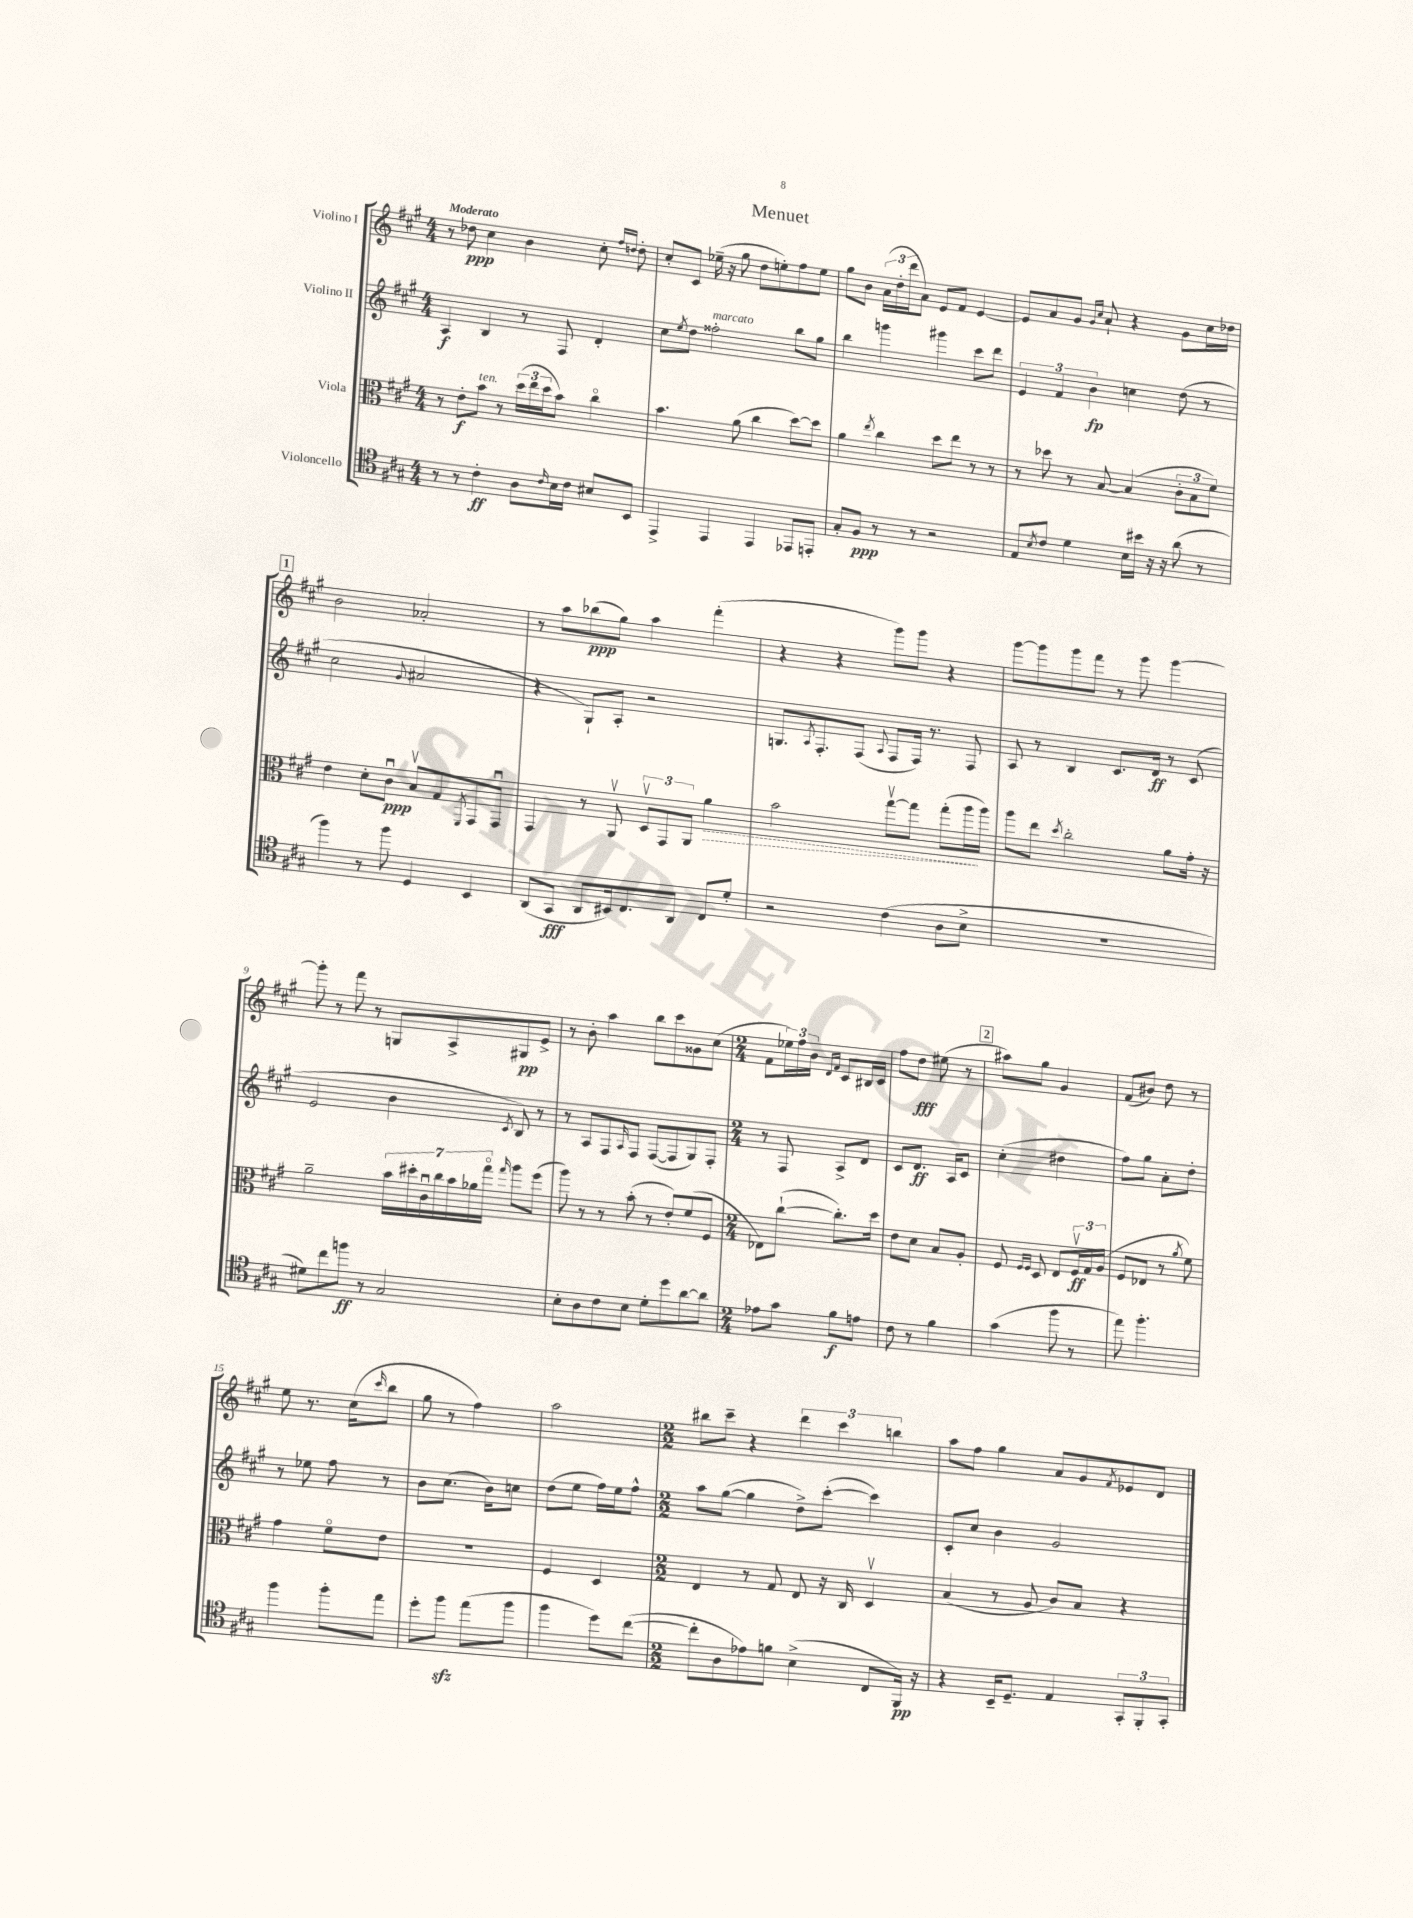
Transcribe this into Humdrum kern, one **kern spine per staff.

**kern	**kern	**kern	**kern
*staff4	*staff3	*staff2	*staff1
*clefC4	*clefC3	*clefG2	*clefG2
*k[f#c#g#]	*k[f#c#g#]	*k[f#c#g#]	*k[f#c#g#]
*M4/4	*M4/4	*M4/4	*M4/4
8r	8r	4A/	8r
8r	8e'\L	.	8dd-\
4c#'\	8b\J	4B/	4cc#\
.	8r	.	.
8A\L	(24dd\LL	8r	4b\
.	24ee\	.	.
.	24dd\J	.	.
16qqc#/	.	.	.
16B\L	8b\J)	8F#/	.
16c#\JJ	.	.	.
8B#/L	4cc#o\	4d'/	8cc#'\
.	.	.	16qqff#/LL
.	.	.	16qqdd/JJ
8BB/J	.	.	8dd'\
=	=	=	=
4EE^/	4.b\	8cc#\L	8cc#'/L
.	.	8qee/	.
.	.	8dd\J	8c#/J
4EE/	.	2ff##'\	(16ee-~\
.	.	.	16r
.	(8a\	.	8gg#\
4EE/	4cc#\	.	8dd\L
.	.	.	8ee'\)
8EE-/L	[8dd\L)	8bb\L	8ff#\
8EE'/J	8dd\]J	8gg#\J	8ee\J
=	=	=	=
8G#'/L	4a\	4bb\	8gg#\L
8F#/J	.	.	8b\J
.	8qee/	.	.
8r	4cc#\	4ggg\	(24a\LL
.	.	.	24dd'\
.	.	.	24ddd\J
8r	.	.	8a\J)
2r	8dd\L	4ggg#\	8e/L
.	8ee\J	.	8f#/J
.	8r	8ccc#\L	[4e/
.	8r	8ddd\J	.
=	=	=	=
8E/L	8r	6e/	8e/]L
8qB/	.	.	.
8c#/J	8dd-\	.	8a/
.	.	6f#/	.
4d\	8r	.	8g#/J
.	.	6b\	.
.	.	.	16qqg#/LL
.	.	.	16qqcc#/JJ
.	[8B/	.	8a`/
16B\LL	(4B/]	4cc\	4r
16b#\JJ	.	.	.
16r	.	.	.
16r	.	.	.
(8a\	12c#'\L	(8dd\	8g#\L
.	12B\	.	.
8r	.	8r	16cc#\L
.	12f#\J)	.	.
.	.	.	16dd-\JJ
=	=	=	=
4ff#\)	4e\	2cc#\	2b\
8r	8d'\L	.	.
8ff#\	8c#u\J	.	.
.	.	8qqg#/	.
4D/	8Bv/L	2a#/	2a-'/
.	8G#/	.	.
.	8qFF#/	.	.
4BB/	8GG#/	.	.
.	8GG#u/J	.	.
=	=	=	=
(8AA/L	4GG#/	4r	8r
8GG#/J	.	.	8aa\L
8AA/L	8r	8G#`/L)	(8bb-\
16BB#/k)	8AAv/	8A'/J	8gg#\J)
8.C#/	.	.	.
.	12Dv/L	2r	4aa\
.	12GG#/	.	.
8AA/J	.	.	.
.	12AA/J	.	.
8C#/L	4a\	.	(4fff#'\
8d'/J	.	.	.
=	=	=	=
2r	2b\	8.G/L	4r
.	.	8qA/	.
.	.	8.F#'/	.
.	.	.	4r
.	.	(8F#/J	.
.	.	8qqA/	.
(4c#\	[8gg#v\L	8F#/L	8ggg#\L)
.	8gg#\]J	16F#/Jk)	8ggg#\J
.	.	8.r	.
8A\L	(8gg#'\L	.	4r
8B^\J	16aa\L	8F#/	.
.	16aa\JJ)	.	.
=	=	=	=
1r	8aa\L	8A/	[8ggg#\L
.	8ee\J	8r	8ggg#\]
.	8qdd/	.	.
.	2cc#'\	4B/	8ggg#\
.	.	.	8fff#\J
.	.	8.c#/L	8r
.	.	.	8ggg#\
.	.	16d/Jk	.
.	8a\L	8r	[4ggg#\
.	16g#'\Jk	(8c#/	.
.	16r	.	.
=	=	=	=
8d#\L)	2a~\	2e/	8ggg#'\]
8cc#\	.	.	8r
8ff\J	.	.	8fff#\
8r	.	.	8r
2G#/	28b\LL	4b\	8G/L
.	28dd#'\	.	.
.	28c#u\	.	.
.	28cc#\	.	.
.	.	.	8A^/
.	28b\	.	.
.	28a-\	.	.
.	28gg#o\JJ	.	.
.	16qqgg#/	8qc#/	.
.	8aa\L	8B/)	8G#/
.	(8ff#\J	8r	8e^/J
=	=	=	=
8B'\L	8aa\)	8r	8r
8A\	8r	8A/L	8b'\
8c#\	8r	8F#/	4aa\
.	.	16qqA/	.
8B\J	(8b'\	8F#/J	.
8d'\L	8r	([8F#/L	8bb\L
8dd\	8e'/L)	8F#/]	8ccc#\
[8a\	(8f#/	8G#/)	8g##\
8a\]J	8F#/J	8F#'/J	(8cc#\J
=	=	=	=
*M2/4	*M2/4	*M2/4	*M2/4
8e-\L	8E-\L)	8r	8f#\L
8g#\J	([8cc#`\J	8F#/	24ee-\L)
.	.	.	24ff#\
.	.	.	24b\JJ
.	.	.	16qqd/LL
.	.	.	16qqf#/JJ
8f#\L	8.cc#'\]L)	8A^/L	8c#/L
8e\J	.	8d/J	16B#/L
.	16dd\Jk	.	16c#/JJ
=	=	=	=
8c#\	8e\L	8c#/L	8ff#\L
8r	8d\J	8.d/J	8dd\J
4f#\	8B/L	.	(8ee#\
.	.	16A/LK	.
.	8A'/J	8c#/J	8r
=	=	=	=
(4g#\	8F#/	(4cc#'\	8aa#\L)
.	16qqF#/LL	.	.
.	16qqF#/JJ	.	.
.	8D/	.	8gg#\J
8ff#\	8E/L	4dd#\	4g#/
8r	24F#v/L	.	.
.	24G#/	.	.
.	(24A/JJ	.	.
=	=	=	=
8ee\)	8F#/L	8ff#\L)	(8f#/L
4.ff#'\	8E-/J	8gg#\J	8b#/J)
.	8r	8a'\L	8dd\
.	8qa/	.	.
.	8f#\)	8dd'\J	8r
=	=	=	=
4ff#\	4g#\	8r	8ee\
.	.	8ee-\	8.r
8ff#'\L	8f#o\L	8ff#\	.
.	.	.	(16cc#\LK
.	.	.	16qqccc#/
8ee\J	8e\J	8r	8bb\J
=	=	=	=
8dd'\L	2r	8b\L	8gg#\
8ff#\J	.	(8.cc#\J	8r
(8ee\L	.	.	4ff#\)
.	.	16b\LK)	.
8ff#\J	.	8cc\J	.
=	=	=	=
4ff#\	4F#/	(8dd\L	2aa\
.	.	8ee\J	.
8dd\L)	4D/	16ff#\LL)	.
.	.	16ee\J	.
([8cc#\J	.	8ff#^^\J	.
=	=	=	=
*M2/2	*M2/2	*M2/2	*M2/2
8cc#'\]L	4E/	8aa\L	8bb#\L
8A\	.	([8gg#\J	8ccc#~\J
8e-\)	8r	4gg#\]	4r
8f\J	8G#/	.	.
(4B^\	8E/	8dd^\L)	6ddd\
.	16r	([8ccc#'\J	.
.	.	.	6ccc#\
.	16C#/	.	.
8C#/L	4Dv/	4ccc#\])	.
.	.	.	6bb\
16FF#/Jk)	.	.	.
16r	.	.	.
=	=	=	=
4r	(4B/	8c#'/L	8aa\L
.	.	8cc#/J	8ff#\J
16BB~/LK	8r	4b\	4gg#\
8.D~/J	.	.	.
.	8A/	.	.
4E/	8c#/L)	2g#/	8a/L
.	8B/J	.	8g#/
.	.	.	8qf#/
12GG#'/L	4r	.	8e-/
12FF#'/	.	.	.
.	.	.	8d/J
12GG#'/J	.	.	.
==	==	==	==
*-	*-	*-	*-
